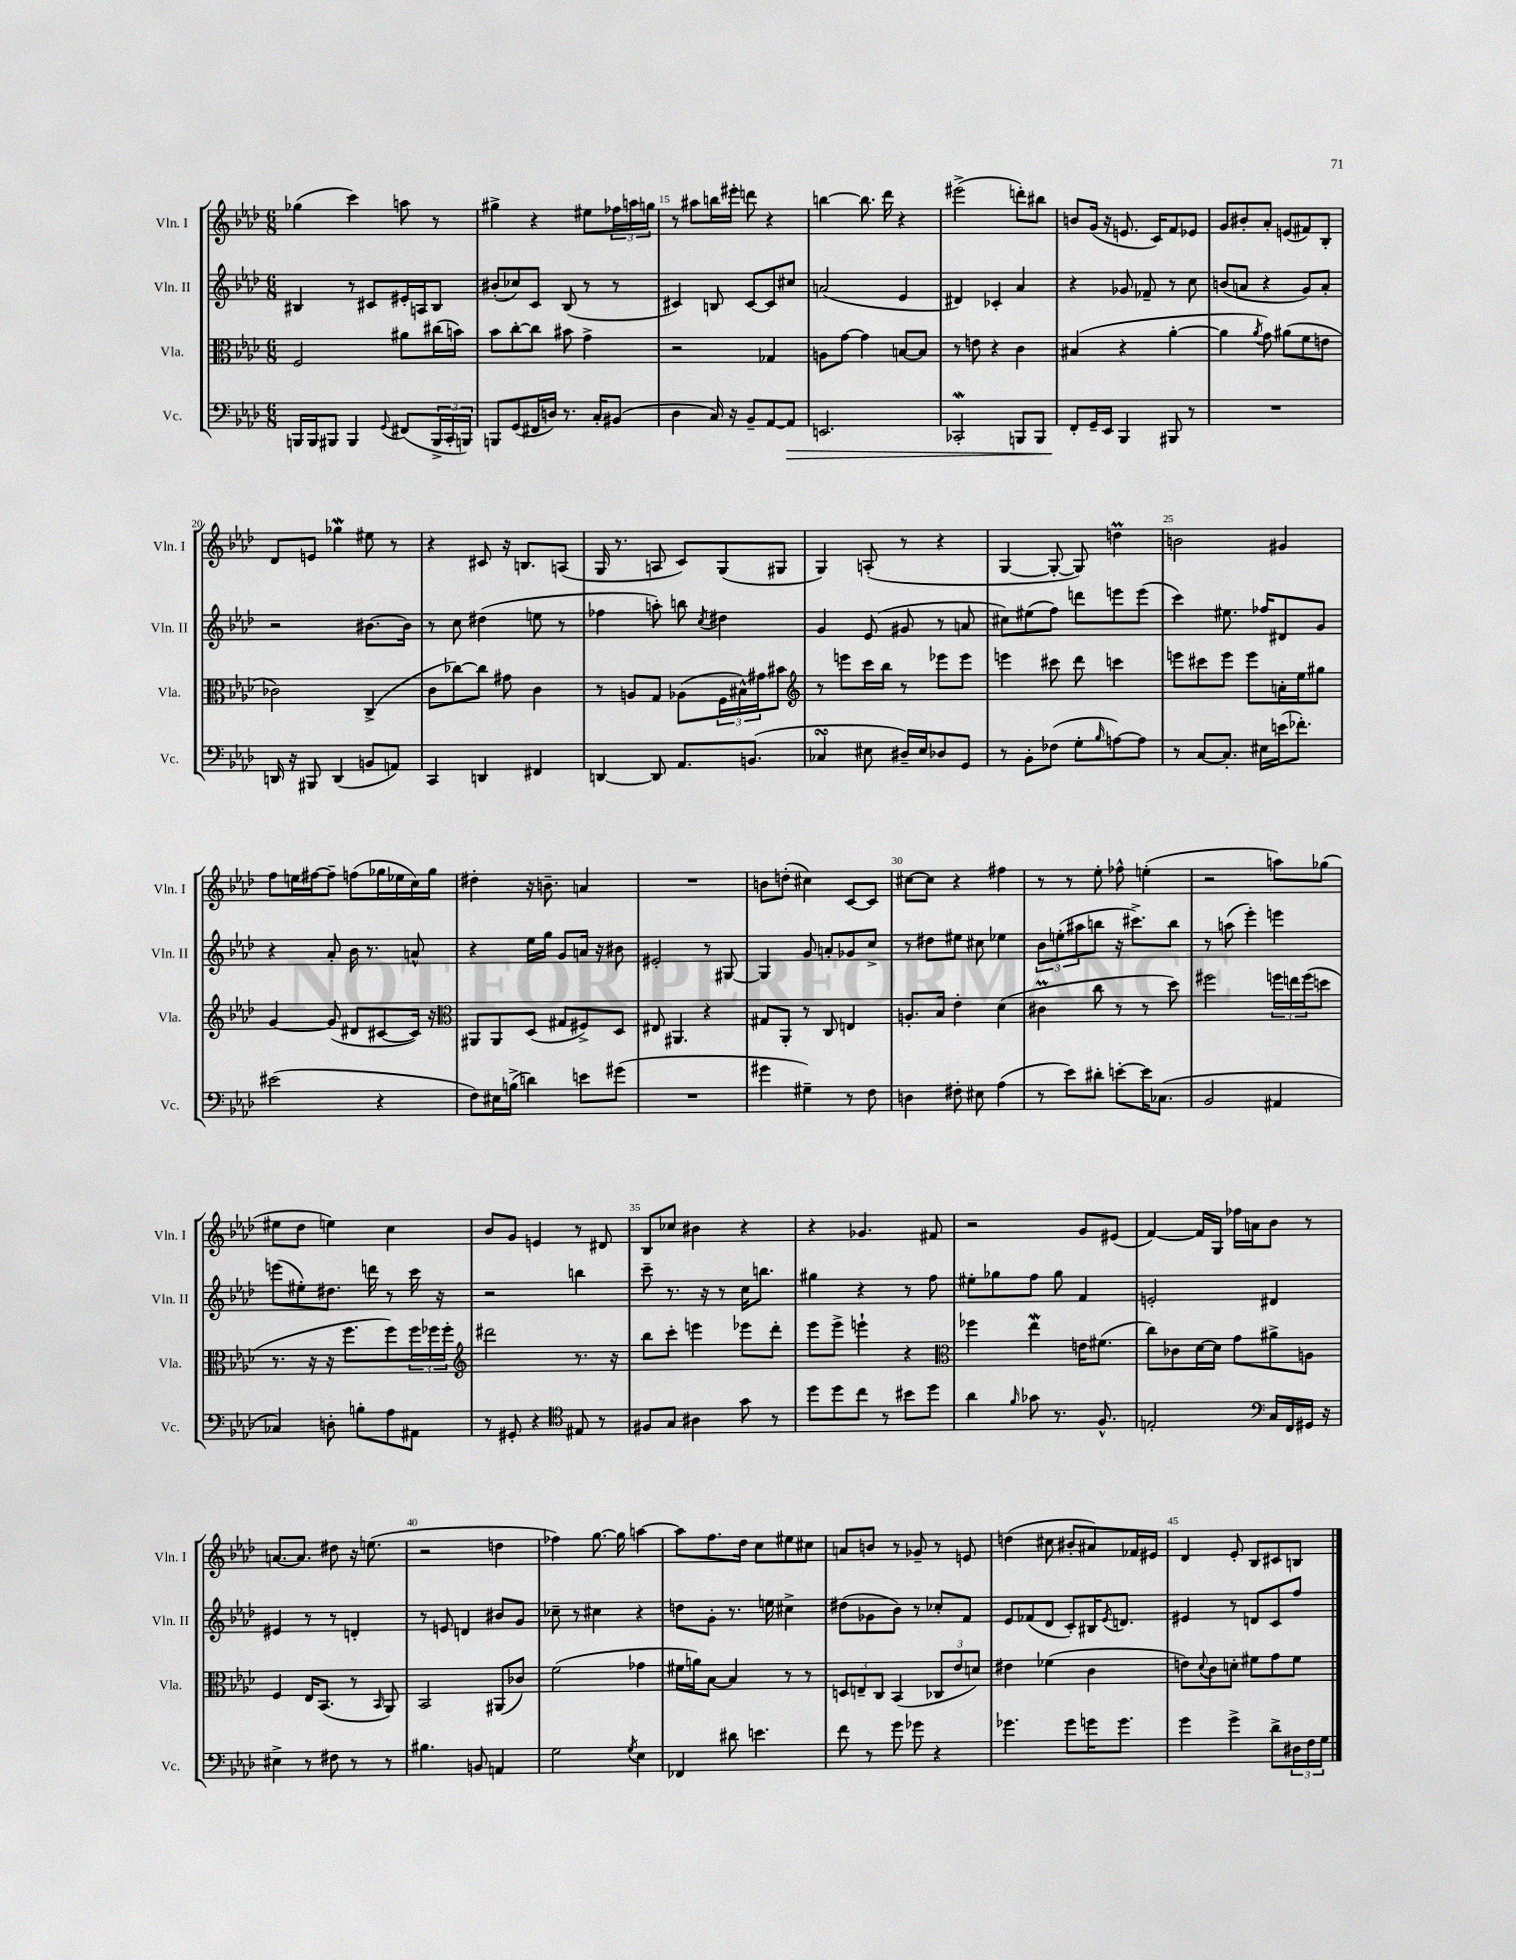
<<
\new StaffGroup <<
\new Staff = "s0" \with { instrumentName = "Vln. I" shortInstrumentName = "Vln. I" } {
    \clef treble \key aes \major \numericTimeSignature \time 6/8
    ges''4( c'''4) a''8 r8 |
    gis''4-> r4 eis''8 \tuplet 3/2 { fes''16 a''16 g''16 } |
    r8 ais''8 b''16 eis'''16-. d'''8 r4 |
    b''4~ b''8. des'''16 r4 |
    eis'''2->( d'''8-.) bis''8 |
    b'8 g'16( r16 e'8. c'16) f'8 ees'8 |
    g'8 bis'8-. aes'8-. e'8( fis'8) bes8-. |
    des'8 e'8 ges''4\mordent eis''8 r8 |
    r4 cis'8 r16 b8. a8( |
    g16 r8. a8 c'8) g8( gis8 |
    g4) a8-.( r8 r4 |
    g4~ g8~-. g8) d''4\prall |
    b'2 gis'4 |
    f''8 e''16 fis''16~ fis''8-- f''8( ges''16 ees''16 c''16) ges''16 |
    dis''4-. r16 b'8.-- a'4 |
    R2. |
    b'8 d''8-.( cis''4) c'8~ c'8 |
    cis''8~ cis''8 r4 fis''4 |
    r8 r8 ees''8-. fes''8-^ e''4-.( |
    r2 a''8) ges''8( |
    eis''8 des''8 e''4) c''4 |
    bes'8 g'8 e'4 r8 dis'8 |
    bes8 ces''8 bis'4 r4 |
    r4 ges'4. fis'8 |
    r2 g'8 eis'8( |
    f'4~) f'16 g16 fes''16 a'16 bes'8 r8 |
    a'8.~ a'8. dis''8 r16 e''8.( |
    r2 d''4 |
    fes''4) g''8.~ g''16 a''4~ |
    a''8 f''8. des''16 c''8 eis''8 cis''8 |
    a'8 b'8 r8 ges'8-- r8 e'8 |
    d''4( cis''8 bis'8-. ais'8) fes'16 eis'16 |
    des'4 ees'8-. bes8 cis'8 b8 \bar "|." |
}
\new Staff = "s1" \with { instrumentName = "Vln. II" shortInstrumentName = "Vln. II" } {
    \clef treble \key aes \major \numericTimeSignature \time 6/8
    bis4 r8 cis'8 eis'16-. a16 bis8 |
    bis'8-.( ces''8) c'8 bes8( r8 r8 |
    cis'4) b8 cis'8~ cis'8 cis''8 |
    a'2( ees'4 |
    dis'4) ces'4-. aes'4 |
    r4 ges'8 fes'8-- r8 c''8 |
    b'8( a'8 r4 g'8) a'8-. |
    r2 bis'8.~ bis'16 |
    r8 c''8 dis''4( e''8 r8 |
    fes''4 a''8-.) b''8 \acciaccatura { c''8 } dis''4 |
    g'4 ees'8( gis'8 r8 a'8 |
    cis''8) eis''8( f''8) d'''8 e'''8 e'''8( |
    c'''4) eis''8. fes''16 dis'8 g'8 |
    r4 aes'8-. bes'16 r8. a'8-^ |
    r4 ees''16 g''16 g'8 a'16 r16 bis'8 |
    eis'2-. r8 gis8~ |
    gis4 g'8 a'8-. ges'8 c''8-> |
    r8 dis''8 eis''8 cis''8 ees''4 |
    \tuplet 3/2 { bes'8 e''8-.( ais''8 } b''8 r16 cis'''8.->) b''8 |
    r8 a''8( ees'''4-.) e'''4 |
    e'''8( eis''8-.) dis''8. d'''16 r8 c'''16 r16 |
    r2 b''4 |
    c'''8-- r8. r16 r8 c''16 b''8. |
    gis''4 r4 r8 f''8 |
    eis''8-. ges''8 f''8 ges''8 f'4 |
    e'2-. dis'4 |
    eis'4 r8 r8 d'4-. |
    r8 e'8 d'4 bis'8 g'8 |
    ces''8-- r8 cis''4 r4 |
    d''8 g'8-. r8. e''16 cis''4-> |
    dis''8( ges'8 bes'8) r8 ces''8-. f'8 |
    ees'8 fes'8( des'8 c'8-.) bis16 \acciaccatura { ees'8 } d'8. |
    eis'4 r8 d'8 c'8 f''8 \bar "|." |
}
\new Staff = "s2" \with { instrumentName = "Vla." shortInstrumentName = "Vla." } {
    \clef alto \key aes \major \numericTimeSignature \time 6/8
    f2 ais'8 cis''16( b'16) |
    bes'8 c''8~-. c''8 bis'8 g'4-> |
    r2 ges4 |
    a8 g'8~ g'4 b8~ b8 |
    r8 e'8 r4 c'4 |
    bis4( r4 aes'4~-. |
    aes'4 \acciaccatura { aes'8 } g'8) ais'8( f'8 e'8 |
    ces'2) c4->( |
    c'8 ces''8~) ces''8 gis'8 c'4 |
    r8 a8 g8 aes8( \tuplet 3/2 { f16 bis16-^) gis'16 } bis'8 |
    \clef treble r8 e'''8 c'''16 bes''16 r8 ees'''8 ees'''8 |
    e'''4 cis'''8 des'''8 c'''4 |
    e'''8 cis'''8 e'''8 e'''8 a'16-. ees''16 gis''8 |
    g'4~ g'8( dis'8 cis'8~ cis'16) r16 |
    \clef alto ais,8 ais,8 des8( gis8 fis8->) des8 |
    eis8 ais,4. r4 |
    gis8 aes,8-. r8 c8 e4 |
    a8.-. bes16 ees'4-. des'4( |
    cis'4\prall c''8 r8 r8 des''8) |
    fis''2 \tuplet 3/2 { f''16 e''16 f''16( } d''8 |
    r8. r16 r16 f''8. f''8) \tuplet 3/2 { f''16 fes''16 fes''16-. } |
    \clef treble dis'''2 r8. r16 |
    bes''8 c'''8-. e'''4 ees'''8 des'''8-. |
    ees'''8 ees'''8-> e'''4-! r4 |
    \clef alto fes''4 ees''4\mordent e'16 fis'8.( |
    c''8) ces'8 des'16~ des'16 g'8 ais'8-> a8 |
    f4 ees16 bes,8.( r8 \grace { bes,16 } aes,8) |
    bes,2 ais,8( ces'8) |
    f'2( ges'4 |
    fis'16 a'16) bes8~ bes4 r8 r8 |
    \tuplet 3/2 { d8 e8-- c8 } bes,4( \tuplet 3/2 { ces8 ees'8 d'8) } |
    eis'4 fes'4( c'4 |
    e'8) \appoggiatura { des'8 } c'8 d'8-. fis'8 g'8 fis'8 \bar "|." |
}
\new Staff = "s3" \with { instrumentName = "Vc." shortInstrumentName = "Vc." } {
    \clef bass \key aes \major \numericTimeSignature \time 6/8
    b,,16 b,,16 bis,,8 bis,,4 \appoggiatura { g,8 } fis,8( \tuplet 3/2 { bis,,16-> c,16-. b,,16) } |
    b,,8 g,8( fis,16 d16) r8. c16-. bis,8( |
    des4 c16) r16 bes,8-- aes,8~ aes,8\> |
    e,2. |
    ces,2-.\mordent b,,8 b,,8 |
    f,8-.\! g,16-- ees,16 bes,,4 bis,,8 r8 |
    R2. |
    d,16 r16 bis,,8 d,4( b,8 a,8) |
    c,4 d,4 fis,4 |
    d,4~ d,8 aes,8. b,8.( |
    ces4\turn eis8 dis16--) eis16 des8 g,8 |
    r8 bes,8-. fes8( g8-. \grace { bes16 } a8~) a8 |
    r8 c8~ c8.-. eis16 e'16( fes'8.-.) |
    eis'2( r4 |
    f8) eis16 b16->( d'4) e'8 gis'8( |
    R2. |
    gis'4 gis4--) r8 f8 |
    d4 fis8-. eis8 aes4( |
    r8 ees'8) dis'8-. e'8~-. e'16 ces8.( |
    bes,2 ais,4 |
    ces4) d8-. b8-. aes8 ais,8 |
    r8 gis,8-. r4 \clef tenor eis8 r8 |
    fis8 g8 ais4 g'8 r8 |
    des''8 des''8 c''8 r8 bis'8 des''8 |
    aes'4 \grace { f'16 } ges'8 r8. f8.-^ |
    e2-. \clef bass c16 f,16 gis,16 r16 |
    eis4-> r8 fis8 r8 r8 |
    bis4. b,8 a,4 |
    g2 \acciaccatura { g8 } ees4 |
    fes,4 dis'8 e'4. |
    f'8 r8 g'8 ges'8 r4 |
    ges'4. ges'8 g'16 g'8. |
    g'4 g'4-> des'8-> \tuplet 3/2 { dis16 f16 g16 } \bar "|." |
}
>>
>>
\layout { \context { \Score currentBarNumber = #13 \override BarNumber.break-visibility = ##(#f #t #t) barNumberVisibility = #(every-nth-bar-number-visible 5) } }
